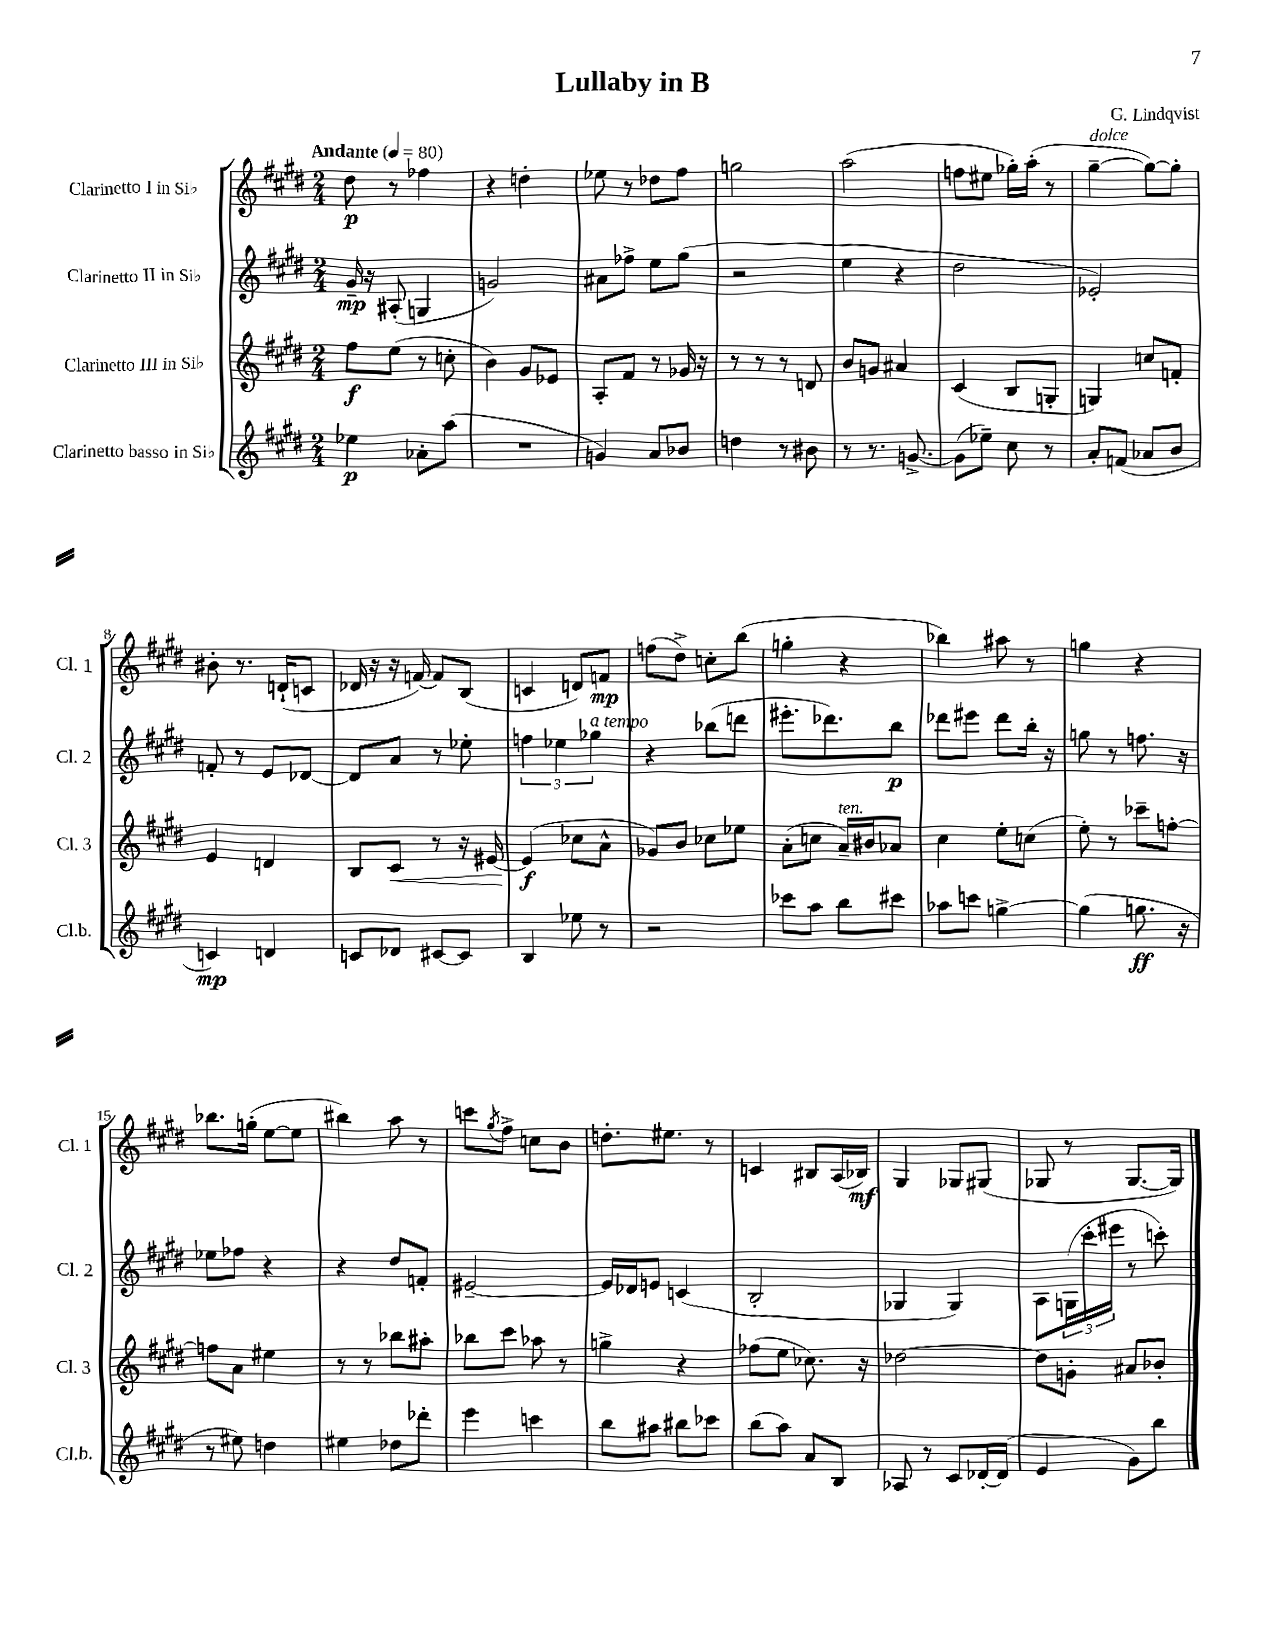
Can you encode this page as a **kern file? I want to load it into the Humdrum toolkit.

**kern	**kern	**kern	**kern
*staff4	*staff3	*staff2	*staff1
*clefG2	*clefG2	*clefG2	*clefG2
*k[f#c#g#d#]	*k[f#c#g#d#]	*k[f#c#g#d#]	*k[f#c#g#d#]
*M2/4	*M2/4	*M2/4	*M2/4
*MM80	*MM80	*MM80	*MM80
4ee-	8ff#	16g#~	8dd#
.	.	16r	.
.	(8ee	(8A#'	8r
8a-'	8r	4G	4ff-
(8aa	8cc'	.	.
=	=	=	=
2r	4b)	2g)	4r
.	8g#	.	4dd'
.	8e-	.	.
=	=	=	=
4g)	8A'	8a#	8ee-
.	8f#	8ff-^	8r
8a	8r	8ee	8dd-
8b-	16g-	(8gg#	8ff#
.	16r	.	.
=	=	=	=
4dd	8r	2r	2gg
.	8r	.	.
8r	8r	.	.
8b#	8d	.	.
=	=	=	=
8r	8b	4ee	(2aa
8.r	8g	.	.
.	4a#	4r	.
[8.g^	.	.	.
=	=	=	=
(8g]	(4c#	2dd#	8ff
8ee-~)	.	.	8ee#
8cc#	8B	.	16gg-')
.	.	.	(16aa'
8r	8G'	.	8r
=	=	=	=
8a'	4G)	2e-')	[4gg#~
(8f	.	.	.
8a-	8cc	.	8gg#_)
8b	8f'	.	8gg#']
=	=	=	=
4c)	4e	8f'	8b#'
.	.	8r	8.r
4d	4d	8e	.
.	.	.	(16d`
.	.	[8d-	8c
=	=	=	=
8c	8B	8d-]	16d-
.	.	.	16r
8d-	8c#	8a	16r
.	.	.	[16f)
[8c#	8r	8r	8f]
8c#]	16r	8ee-'	(8B
.	[16e#	.	.
=	=	=	=
4B	(4e#]	6ff	4c
.	.	6ee-	.
8ee-	8cc-	.	8d)
.	.	6gg-	.
8r	8a^^	.	8f
=	=	=	=
2r	8g-)	4r	(8ff
.	8b	.	8dd#^)
.	8cc-	(8bb-	8cc'
.	8ee-	8ddd	(8bb
=	=	=	=
8ccc-	(8a'	8.eee#'	4gg'
8aa	8cc	.	.
.	.	8.ddd-)	.
8bb	16a~)	.	4r
.	16b#	.	.
8ccc#	8a-	8bb	.
=	=	=	=
8aa-	4cc#	8ddd-	4bb-)
8ccc	.	8eee#	.
[4gg^	8ee'	8ddd-	8aa#
.	(8cc	16bb'	8r
.	.	16r	.
=	=	=	=
(4gg]	8ee')	8gg	4gg
.	8r	8r	.
8.gg	8ccc-~	8.ff	4r
.	[8ff'	.	.
16r	.	16r	.
=	=	=	=
8r	8ff]	8ee-	8.bb-
8ee#)	8a	8ff-	.
.	.	.	(16gg'
4dd	4ee#	4r	[8ee
.	.	.	8ee]
=	=	=	=
4ee#	8r	4r	4bb#)
.	8r	.	.
8dd-	8bb-	8dd#	8aa
8ddd-'	8aa#'	8f'	8r
=	=	=	=
4eee	8bb-	[2e#~	8ccc
.	.	.	8qgg#
.	8ccc#	.	8ff#^
4ccc	8aa-	.	8cc
.	8r	.	8b
=	=	=	=
8bb	4gg^	16e#]	8.dd'
.	.	16d-	.
8aa#	.	8e	.
.	.	.	8.ee#
8bb#	4r	(4c	.
8ccc-	.	.	8r
=	=	=	=
(8bb	(8ff-	2B'	4c
8aa)	8ee	.	.
8a	8.cc-)	.	8B#
8B	.	.	(16A
.	16r	.	16B-)
=	=	=	=
8A-	[2dd-	4G-	4G#
8r	.	.	.
8c#	.	4G-)	8G-
[16d-'	.	.	(8G#
(16d-]	.	.	.
=	=	=	=
4e	8dd-]	8A	8G-
.	8g'	(24G	8r
.	.	24ccc#'	.
.	.	24eee#	.
8g#)	8a#	8r	[8.G-
8bb	8b-'	8ccc')	.
.	.	.	16G-])
==	==	==	==
*-	*-	*-	*-
